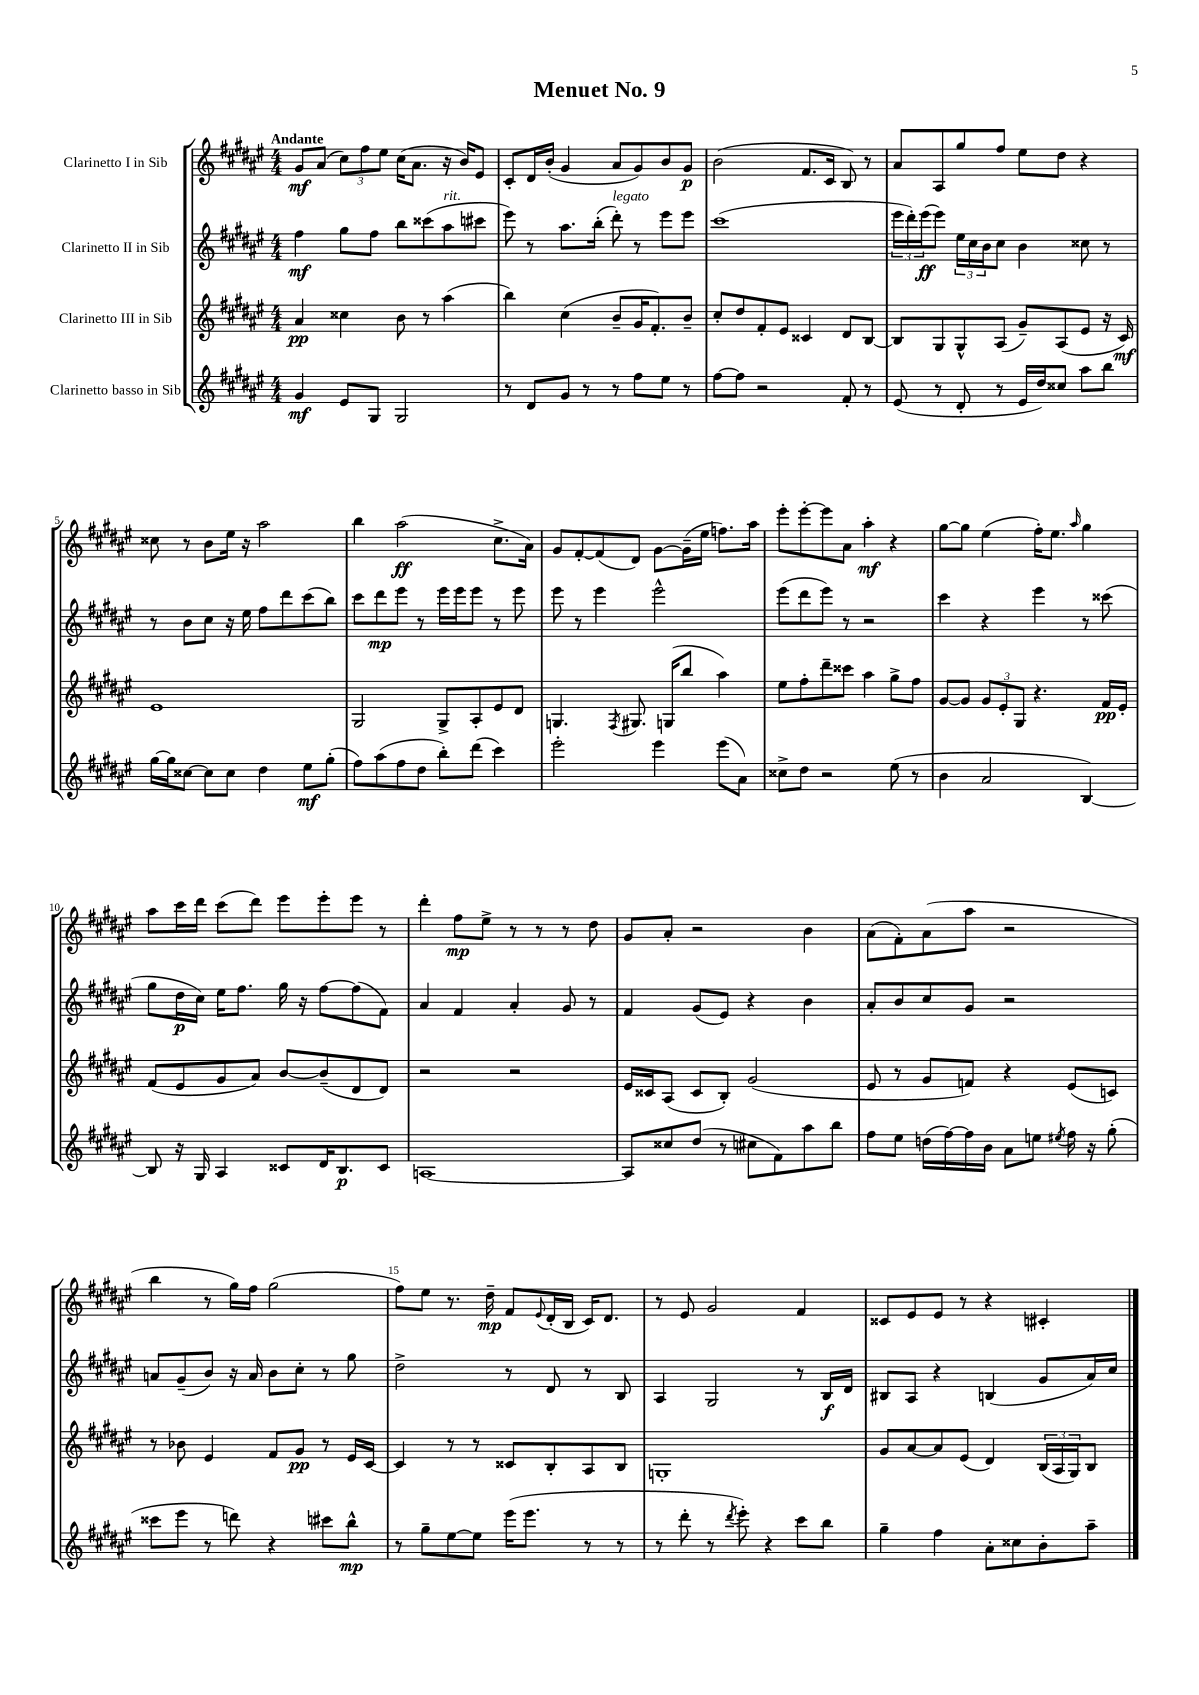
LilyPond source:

\header { title = "Menuet No. 9" }
<<
\new StaffGroup <<
\new Staff = "s0" \with { instrumentName = "Clarinetto I in Sib" } {
    \clef treble \key fis \major \numericTimeSignature \time 4/4 \tempo "Andante"
    gis'8\mf ais'8( \tuplet 3/2 { cis''8) fis''8 eis''8 } cis''16( ais'8. r16 b'16) eis'8 |
    cis'8-. dis'16 b'16-.( gis'4 ais'8 gis'8) b'8 gis'8\p |
    b'2( fis'8. cis'16 b8) r8 |
    ais'8 ais8 gis''8 fis''8 eis''8 dis''8 r4 |
    cisis''8 r8 b'8 eis''16 r16 ais''2 |
    b''4 ais''2\ff( cis''8.-> ais'16) |
    gis'8 fis'8~-. fis'8( dis'8) gis'8~ gis'16--( eis''16 f''8.) ais''16 |
    eis'''8-. eis'''8~-. eis'''8 ais'8 ais''4-.\mf r4 |
    gis''8~ gis''8 eis''4( fis''16-.) eis''8. \grace { ais''16 } gis''4 |
    ais''8 cis'''16 dis'''16 cis'''8( dis'''8) eis'''8 eis'''8-. eis'''8 r8 |
    dis'''4-. fis''8\mp eis''8-> r8 r8 r8 dis''8 |
    gis'8 ais'8-. r2 b'4 |
    ais'8( fis'8-.) ais'8( ais''8 r2 |
    b''4 r8 gis''16) fis''16 gis''2( |
    fis''8) eis''8 r8. dis''16--\mp fis'8 \appoggiatura { eis'8 } dis'16-.( b16 cis'16) dis'8. |
    r8 eis'8 gis'2 fis'4 |
    cisis'8 eis'8 eis'8 r8 r4 cis'4-. \bar "|." |
}
\new Staff = "s1" \with { instrumentName = "Clarinetto II in Sib" } {
    \clef treble \key fis \major \numericTimeSignature \time 4/4
    fis''4\mf gis''8 fis''8 b''8 cisis'''8( ais''8^\markup { \italic "rit." } cis'''8 |
    eis'''8) r8 ais''8. b''16-.( dis'''8-.^\markup { \italic "legato" }) r8 eis'''8 eis'''8 |
    cis'''1( |
    \tuplet 3/2 { eis'''16 dis'''16-.) eis'''16\ff( } eis'''8) \tuplet 3/2 { eis''16 cis''16 b'16 } cis''8 b'4 cisis''8 r8 |
    r8 b'8 cis''8 r16 eis''16 fis''8 dis'''8 cis'''8( b''8) |
    cis'''8 dis'''8\mp eis'''8 r8 eis'''16 eis'''16 eis'''8 r8 eis'''8 |
    eis'''8 r8 eis'''4 eis'''2-^ |
    eis'''8( dis'''8 eis'''8) r8 r2 |
    cis'''4 r4 eis'''4 r8 cisis'''8( |
    gis''8 dis''16\p cis''16) eis''16 fis''8. gis''16 r16 fis''8~ fis''8( fis'8) |
    ais'4 fis'4 ais'4-. gis'8 r8 |
    fis'4 gis'8( eis'8) r4 b'4 |
    ais'8-. b'8 cis''8 gis'8 r2 |
    a'8 gis'8--( b'8) r16 a'16 b'8 cis''8-. r8 gis''8 |
    dis''2-> r8 dis'8 r8 b8 |
    ais4 gis2 r8 b16\f dis'16 |
    bis8 ais8 r4 b4( gis'8 ais'16) cis''16 \bar "|." |
}
\new Staff = "s2" \with { instrumentName = "Clarinetto III in Sib" } {
    \clef treble \key fis \major \numericTimeSignature \time 4/4
    ais'4\pp cisis''4 b'8 r8 ais''4( |
    b''4) cis''4( b'8-- gis'16 fis'8.-.) b'8-- |
    cis''8-. dis''8 fis'8-. eis'8 cisis'4 dis'8 b8~ |
    b8 gis8 gis8-^ ais8( gis'8--) ais8( eis'8 r16 cis'16\mf) |
    eis'1 |
    gis2 gis8-> ais8-. eis'8 dis'8 |
    g4. \acciaccatura { fis8 } gis8. g16( b''8 ais''4) |
    eis''8 fis''8-. dis'''8-- cisis'''8 ais''4 gis''8-> fis''8 |
    gis'8~ gis'8 \tuplet 3/2 { gis'8 eis'8-. gis8 } r4. fis'16\pp eis'16-. |
    fis'8( eis'8 gis'8 ais'8) b'8~ b'8--( dis'8 dis'8) |
    r2 r2 |
    eis'16 cisis'16 ais8( cisis'8 b8-.) gis'2( |
    eis'8 r8 gis'8 f'8) r4 eis'8( c'8) |
    r8 bes'8 eis'4 fis'8 gis'8\pp r8 eis'16 cis'16~ |
    cis'4 r8 r8 cisis'8 b8-. ais8 b8 |
    g1-. |
    gis'8 ais'8~ ais'8 eis'8( dis'4) \tuplet 3/2 { b16( ais16 gis16) } b8 \bar "|." |
}
\new Staff = "s3" \with { instrumentName = "Clarinetto basso in Sib" } {
    \clef treble \key fis \major \numericTimeSignature \time 4/4
    gis'4\mf eis'8 gis8 gis2 |
    r8 dis'8 gis'8 r8 r8 fis''8 eis''8 r8 |
    fis''8~ fis''8 r2 fis'8-. r8 |
    eis'8( r8 dis'8-. r8 eis'16 dis''16) cisis''8 ais''8 b''8 |
    gis''16~ gis''16 cisis''8~ cisis''8 cisis''8 dis''4 eis''8\mf gis''8-.( |
    fis''8) ais''8( fis''8 dis''8 b''8-.) dis'''8( cis'''4) |
    eis'''2-. eis'''4 eis'''8( ais'8) |
    cisis''8-> dis''8 r2 eis''8( r8 |
    b'4 ais'2 b4~) |
    b8 r16 gis16 ais4 cisis'8 dis'16 b8.\p cisis'8 |
    a1~ |
    a8 cisis''8 dis''8( r8 cis''8 fis'8) ais''8 b''8 |
    fis''8 eis''8 d''16( fis''16~) fis''16 b'16 ais'8 e''8 \acciaccatura { eis''8 } fis''16 r16 gis''8-.( |
    cisis'''8 eis'''8 r8 d'''8) r4 cis'''8 b''8-^\mp |
    r8 gis''8-- eis''8~ eis''8 eis'''16( eis'''8. r8 r8 |
    r8 dis'''8-. r8 \acciaccatura { dis'''8 } eis'''8-.) r4 cis'''8 b''8 |
    gis''4-- fis''4 ais'8-. cisis''8 b'8-. ais''8-- \bar "|." |
}
>>
>>
\layout { \context { \Score \override BarNumber.break-visibility = ##(#f #t #t) barNumberVisibility = #(every-nth-bar-number-visible 5) } }
